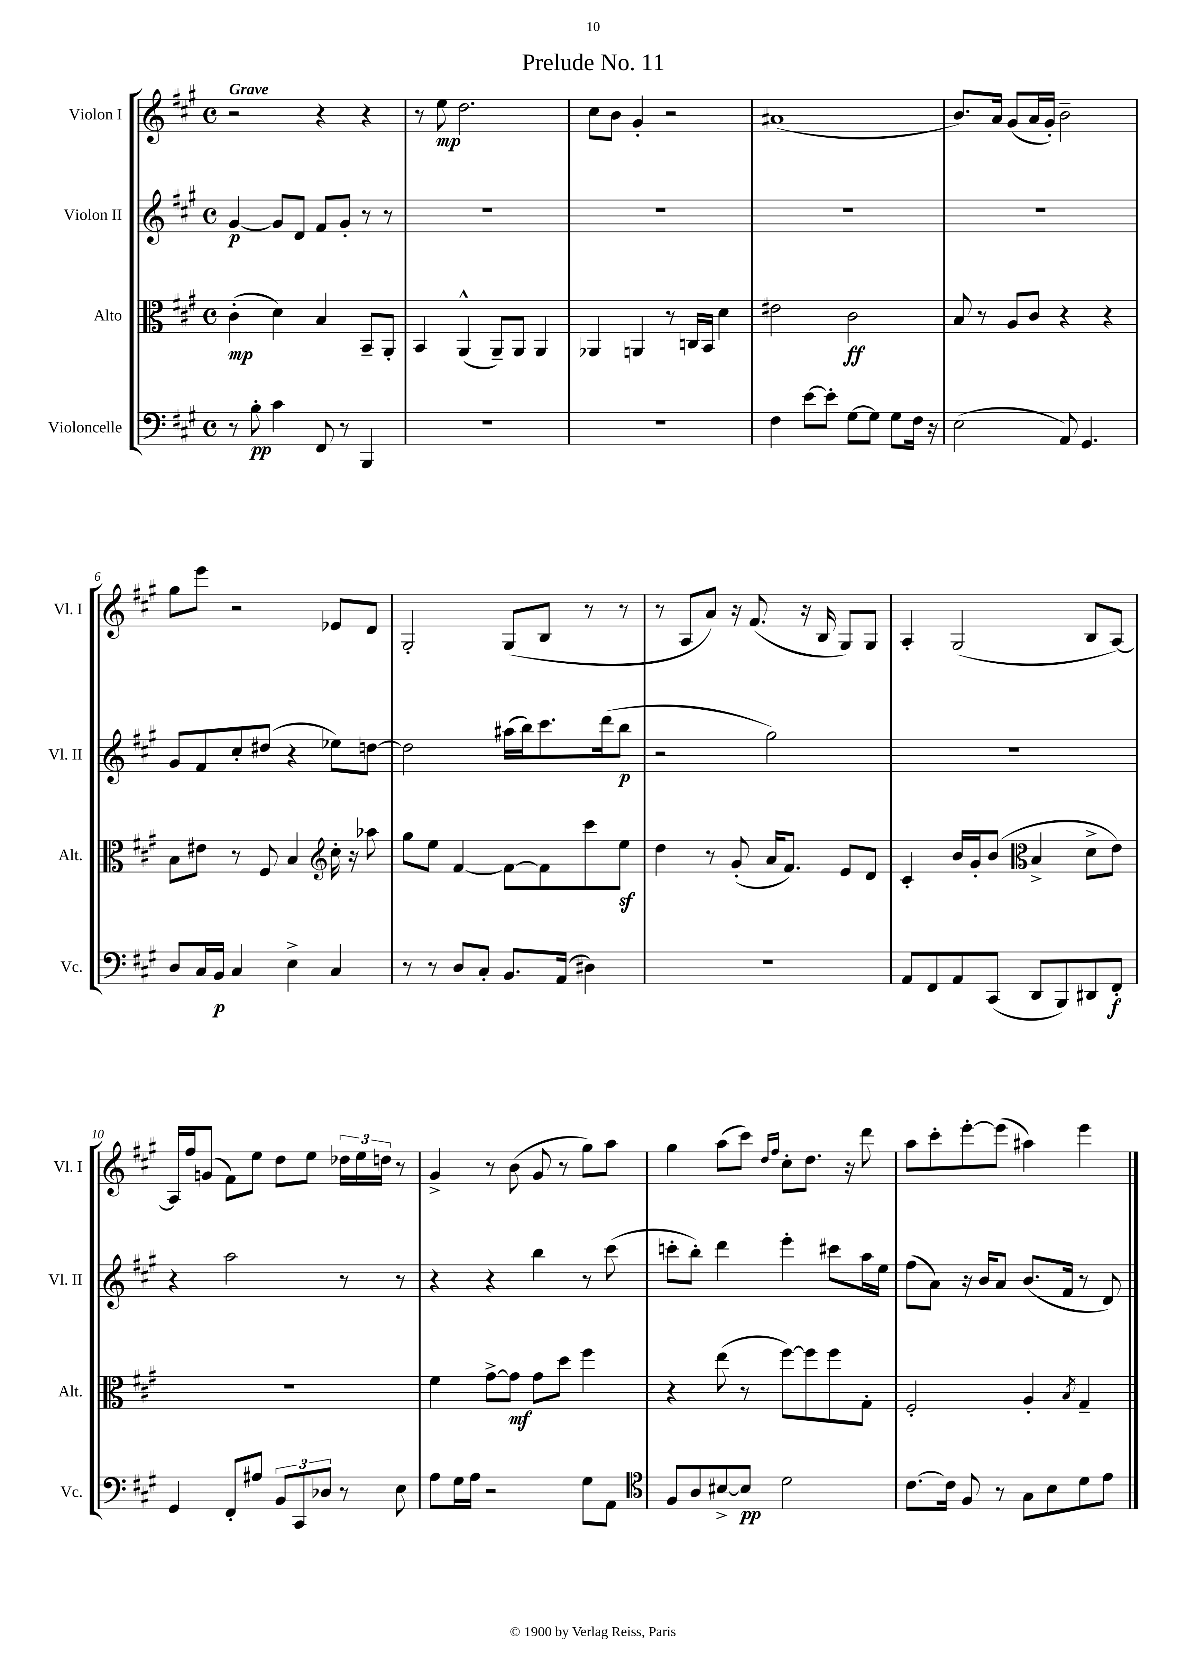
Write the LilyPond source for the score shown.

\header { title = "Prelude No. 11" }
<<
\new StaffGroup <<
\new Staff = "s0" \with { instrumentName = "Violon I" shortInstrumentName = "Vl. I" } {
    \clef treble \key a \major \defaultTimeSignature \time 4/4 \tempo "Grave"
    r2 r4 r4 |
    r8 e''8\mp d''2. |
    cis''8 b'8 gis'4-. r2 |
    ais'1( |
    b'8.) a'16 gis'8( a'16 gis'16-.) b'2-- |
    gis''8 e'''8 r2 ees'8 d'8 |
    gis2-. gis8( b8 r8 r8 |
    r8 a8 a'8) r16 fis'8.( r16 b16 gis8) gis8 |
    a4-. gis2( b8 a8~) |
    a16 fis''16 g'8( fis'8) e''8 d''8 e''8 \tuplet 3/2 { des''16 e''16 d''16 } r8 |
    gis'4-> r8 b'8( gis'8 r8 gis''8) a''8 |
    gis''4 a''8( cis'''8) \grace { d''16 fis''16 } cis''8-. d''8. r16 d'''8 |
    a''8 cis'''8-. e'''8~-. e'''8( ais''4) e'''4 \bar "|." |
}
\new Staff = "s1" \with { instrumentName = "Violon II" shortInstrumentName = "Vl. II" } {
    \clef treble \key a \major \defaultTimeSignature \time 4/4
    gis'4~\p gis'8 d'8 fis'8 gis'8-. r8 r8 |
    R1 |
    R1 |
    R1 |
    R1 |
    gis'8 fis'8 cis''8-. dis''8( r4 ees''8) d''8~ |
    d''2 ais''16( b''16) cis'''8. d'''16( b''8\p |
    r2 gis''2) |
    R1 |
    r4 a''2 r8 r8 |
    r4 r4 b''4 r8 cis'''8( |
    c'''8-. b''8-.) d'''4 e'''4-. cis'''8 a''16 e''16 |
    fis''8( a'8) r16 b'16 a'8 b'8.( fis'16 r8 d'8) \bar "|." |
}
\new Staff = "s2" \with { instrumentName = "Alto" shortInstrumentName = "Alt." } {
    \clef alto \key a \major \defaultTimeSignature \time 4/4
    cis'4-.\mp( d'4) b4 b,8-- a,8-. |
    b,4 a,4-^( a,8--) a,8 a,4 |
    aes,4 a,4 r8 c16 b,16 d'4 |
    eis'2 cis'2\ff |
    b8 r8 a8 cis'8 r4 r4 |
    b8 eis'8 r8 fis8 b4 \clef treble cis''16-. r16 aes''8 |
    gis''8 e''8 fis'4~ fis'8~ fis'8 cis'''8 e''8\sf |
    d''4 r8 gis'8-.( a'16 fis'8.) e'8 d'8 |
    cis'4-. b'16 gis'16-. b'8( \clef alto b4-> d'8-> e'8) |
    R1 |
    fis'4 gis'8~-> gis'8\mf gis'8 d''8 fis''4 |
    r4 e''8( r8 fis''8~) fis''8 fis''8 gis8-. |
    fis2-. a4-. \acciaccatura { b8 } gis4-- \bar "|." |
}
\new Staff = "s3" \with { instrumentName = "Violoncelle" shortInstrumentName = "Vc." } {
    \clef bass \key a \major \defaultTimeSignature \time 4/4
    r8 b8-.\pp cis'4 fis,8 r8 b,,4 |
    R1 |
    R1 |
    fis4 e'8~ e'8-. gis8~ gis8 gis8 fis16 r16 |
    e2( a,8) gis,4. |
    d8 cis16 b,16\p cis4 e4-> cis4 |
    r8 r8 d8 cis8-. b,8. a,16( dis4) |
    R1 |
    a,8 fis,8 a,8 cis,8( d,8 b,,8) dis,8 fis,8-.\f |
    gis,4 fis,8-. ais8 \tuplet 3/2 { b,8 cis,8 des8 } r8 e8 |
    a8 gis16 a16 r2 gis8 a,8 |
    \clef tenor fis8 a8 bis8~-> bis8\pp d'2 |
    cis'8.~ cis'16 fis8 r8 gis8 b8 d'8 e'8 \bar "|." |
}
>>
>>
